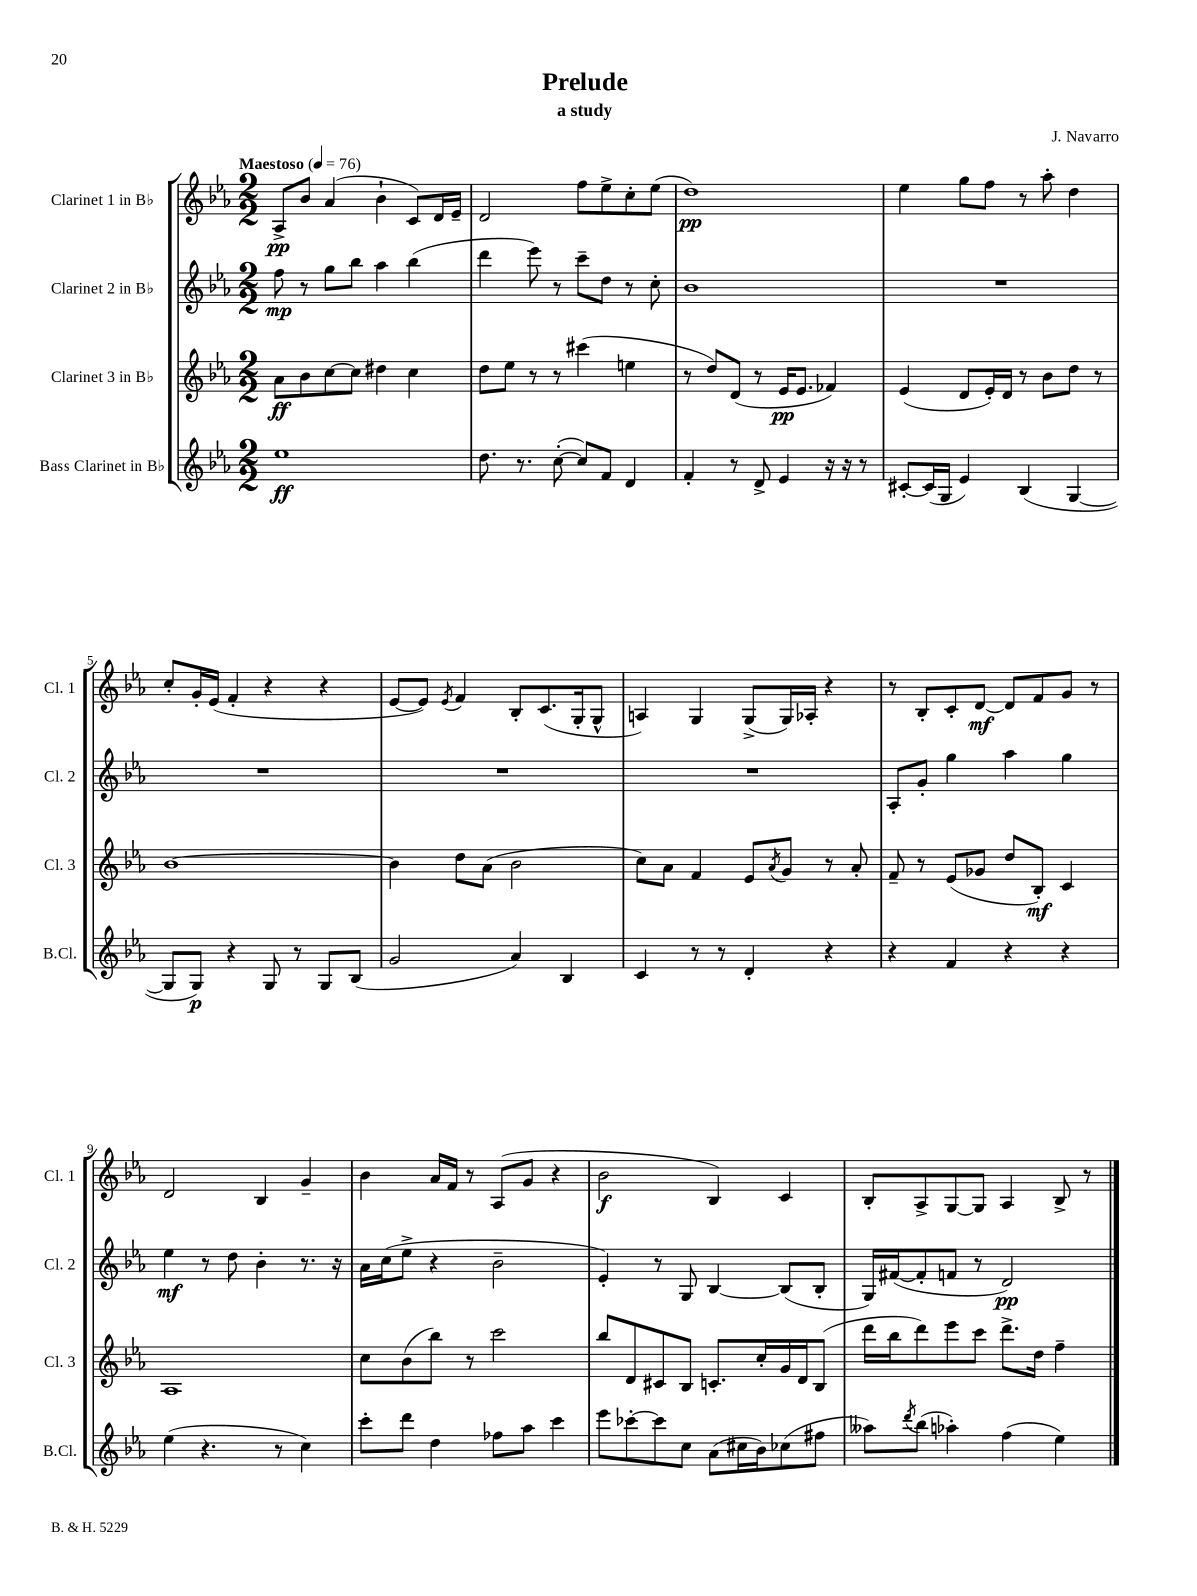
\header { title = "Prelude" composer = "J. Navarro" subtitle = "a study" }
<<
\new StaffGroup <<
\new Staff = "s0" \with { instrumentName = "Clarinet 1 in Bb" shortInstrumentName = "Cl. 1" } {
    \clef treble \key ees \major \numericTimeSignature \time 2/2 \tempo "Maestoso" 4 = 76
    aes8->\pp bes'8 aes'4( bes'4-! c'8) d'16 ees'16-- |
    d'2 f''8 ees''8-> c''8-. ees''8( |
    d''1\pp) |
    ees''4 g''8 f''8 r8 aes''8-. d''4 |
    c''8-. g'16-. ees'16( f'4-. r4 r4 |
    ees'8~ ees'8) \acciaccatura { ees'8 } f'4 bes8-. c'8.( g16-. g8-^ |
    a4) g4 g8->( g16) aes16-. r4 |
    r8 bes8-. c'8-. d'8~\mf d'8 f'8 g'8 r8 |
    d'2 bes4 g'4-- |
    bes'4 aes'16 f'16 r8 aes8( g'8 r4 |
    bes'2\f bes4) c'4 |
    bes8-. aes8-> g8~ g8 aes4 bes8-> r8 \bar "|." |
}
\new Staff = "s1" \with { instrumentName = "Clarinet 2 in Bb" shortInstrumentName = "Cl. 2" } {
    \clef treble \key ees \major \numericTimeSignature \time 2/2
    f''8\mp r8 g''8 bes''8 aes''4 bes''4( |
    d'''4 ees'''8) r8 c'''8-- d''8 r8 c''8-. |
    bes'1 |
    R1 |
    R1 |
    R1 |
    R1 |
    aes8-. g'8-. g''4 aes''4 g''4 |
    ees''4\mf r8 d''8 bes'4-. r8. r16 |
    aes'16 c''16( ees''8-> r4 bes'2-- |
    ees'4-.) r8 g8 bes4~ bes8( bes8-. |
    g16) fis'16~( fis'8-. f'8 r8 d'2\pp) \bar "|." |
}
\new Staff = "s2" \with { instrumentName = "Clarinet 3 in Bb" shortInstrumentName = "Cl. 3" } {
    \clef treble \key ees \major \numericTimeSignature \time 2/2
    aes'8\ff bes'8 c''8~ c''8 dis''4 c''4 |
    d''8 ees''8 r8 r8 cis'''4( e''4 |
    r8 d''8) d'8( r8 ees'16\pp ees'8. fes'4) |
    ees'4( d'8 ees'16-.) d'16 r8 bes'8 d''8 r8 |
    bes'1~ |
    bes'4 d''8 aes'8( bes'2 |
    c''8) aes'8 f'4 ees'8 \acciaccatura { aes'8 } g'8 r8 aes'8-. |
    f'8-- r8 ees'8( ges'8 d''8 bes8-.\mf) c'4 |
    aes1 |
    c''8 bes'8( bes''8) r8 c'''2 |
    bes''8 d'8 cis'8 bes8 c'8.-. c''16-. g'16 d'16 bes8( |
    d'''16 bes''16 d'''8) ees'''8 c'''8 d'''8.-> d''16 f''4-- \bar "|." |
}
\new Staff = "s3" \with { instrumentName = "Bass Clarinet in Bb" shortInstrumentName = "B.Cl." } {
    \clef treble \key ees \major \numericTimeSignature \time 2/2
    ees''1\ff |
    d''8. r8. c''8~-.( c''8) f'8 d'4 |
    f'4-. r8 d'8-> ees'4 r16 r16 r8 |
    cis'8~-. cis'16( g16 ees'4) bes4( g4~ |
    g8 g8\p) r4 g8 r8 g8 bes8( |
    g'2 aes'4) bes4 |
    c'4 r8 r8 d'4-. r4 |
    r4 f'4 r4 r4 |
    ees''4( r4. r8 c''4) |
    c'''8-. d'''8 d''4 fes''8 aes''8 c'''4 |
    ees'''8 ces'''8~-. ces'''8 c''8 aes'8( cis''16 bes'16) ces''8( fis''8 |
    aeses''8) \acciaccatura { d'''8 } bes''8( aes''4-.) f''4( ees''4) \bar "|." |
}
>>
>>
